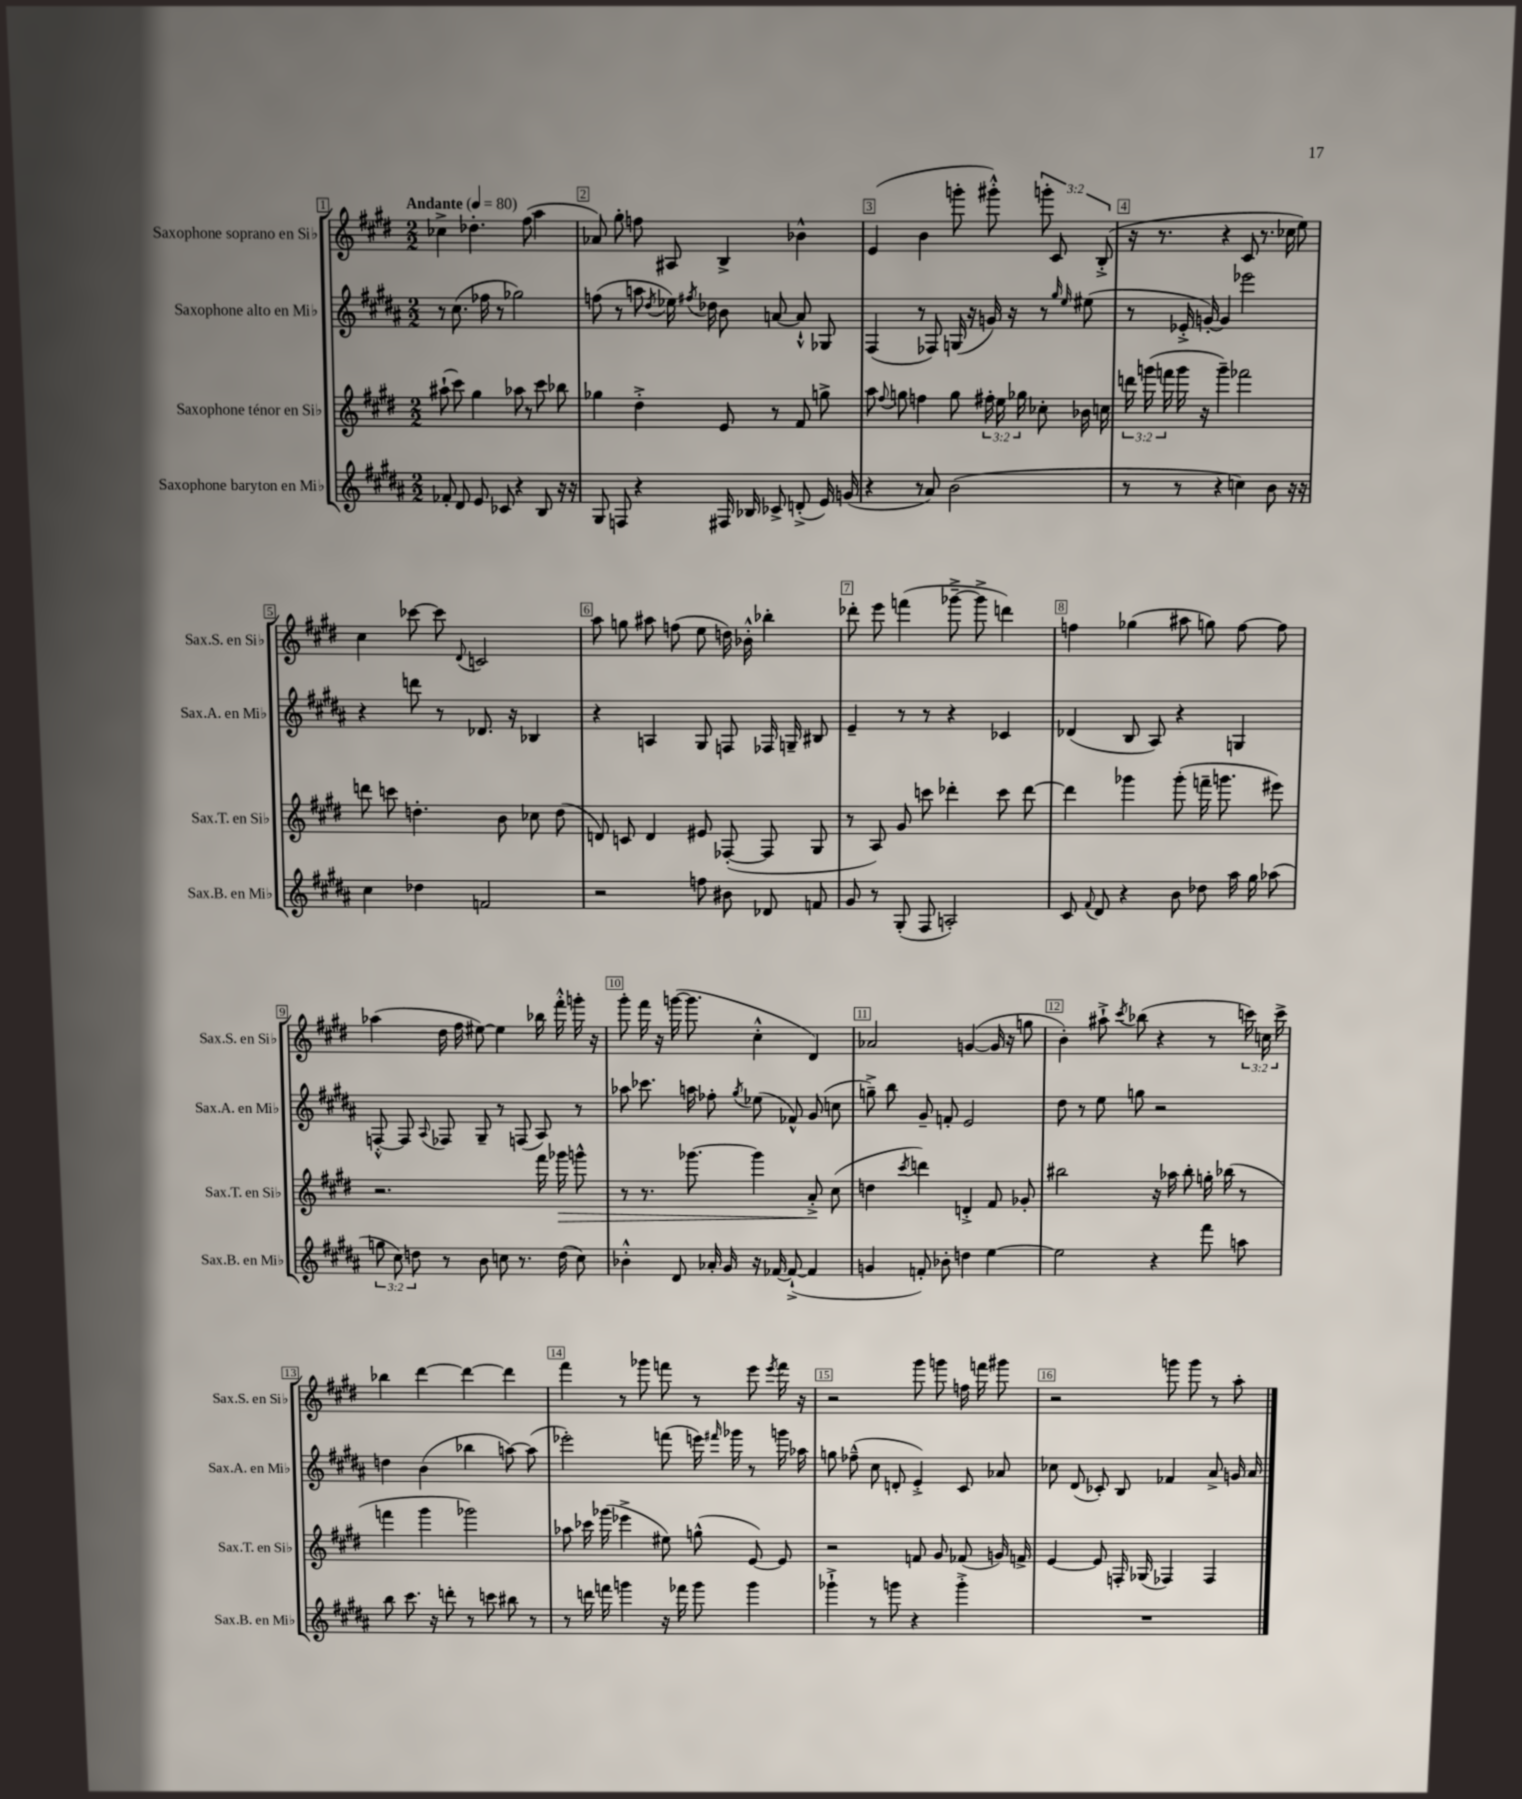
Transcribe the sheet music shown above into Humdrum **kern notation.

**kern	**kern	**dynam	**kern	**kern
*part4	*part3	*part3	*part2	*part1
*staff4	*staff3	*staff3	*staff2	*staff1
*I"Saxophone baryton en Mi♭	*I"Saxophone ténor en Si♭	*	*I"Saxophone alto en Mi♭	*I"Saxophone soprano en Si♭
*I'Sax.B. en Mi♭	*I'Sax.T. en Si♭	*	*I'Sax.A. en Mi♭	*I'Sax.S. en Si♭
*clefG2	*clefG2	*	*clefG2	*clefG2
*k[f#c#g#d#a#]	*k[f#c#g#d#]	*	*k[f#c#g#d#a#]	*k[f#c#g#d#]
*M2/2	*M2/2	*	*M2/2	*M2/2
*MM80	*MM80	*	*MM80	*MM80
=1	=1	=1	=1	=1
!	!	!	!	!LO:TX:a:B:t=Andante
8f-X'/	(8aa#X`\	.	8r	4cc-X^\
8d#/	8ccc#\)	.	(8.cc#\	.
8e/	4gg#\	.	.	4.dd-X'\
.	.	.	16ff-X\	.
8c-X/	.	.	8r	.
4r	8aa-X\	.	2gg-X\)	.
.	8r	.	.	(8ff#\
8B/	8ccc#\	.	.	4aa\
16r	8bb-X\	.	.	.
16r	.	.	.	.
=2	=2	=2	=2	=2
8G#/	4gg-X\	.	(8ffn\	8a-X/)
8Fn/	.	.	8r	8gg#'\
4r	4dd#'^\	.	8aan\	8ffn\
.	.	.	8qdd#/	.
.	.	.	16ee-X\)	8A#X/
.	.	.	8qff#X/	.
.	.	.	16dd-X\	.
16F#X/	8e/	.	8b\	4B^/
16B-X/	.	.	.	.
8c-X^/	8r	.	[8an/	.
(8dn'^/	8f#/	.	8a`^^/]	4b-X^^\
16e/)	8ggn^\	.	8G-X/	.
(16gn/	.	.	.	.
=3	=3	=3	=3	=3
4r	8aa\	.	(4F#/	(4e/
.	8qqff#/	.	.	.
.	8ggn\	.	.	.
8r	4ffn\	.	8r	4b\
8a#/)	.	.	8F-X/)	.
(2b\	8gg\	.	(16Gn/	8gggn'\
.	.	.	16r	.
.	24ff#X'\	.	16gn/)	8ggg#X'^^\)
.	24ee\	.	.	.
.	.	.	16r	.
.	24gg-X\	.	.	.
.	8cc-X'\	.	8r	12gggn'\
.	.	.	.	12c#/
.	.	.	16qqgg#/	.
.	.	.	16qqee/	.
.	16b-X\	.	(8ee#X\	.
.	.	.	.	(12B'^/
.	16ccn\	.	.	.
=4	=4	=4	=4	=4
8r	24dddn\	.	8r	16r
.	(24gggn\	.	.	.
.	.	.	.	8.r
.	24fffn\	.	.	.
8r	16ggg\	.	16e-X'^/	.
.	16r	.	[16gn'/)	.
4r	4ggg~\)	.	4g/]	4r
4ccn\)	2fff-X\	.	2eee-X\	8c#/
.	.	.	.	8.r
8b\	.	.	.	.
.	.	.	.	16cc-X\
16r	.	.	.	8ee\)
16r	.	.	.	.
!!LO:LB:g=z
=5	=5	=5	=5	=5
4cc#\	8dddn\	.	4r	4cc#\
.	8cccn\	.	.	.
4dd-X\	4.ddn'\	.	8dddn\	[8ccc-X\
.	.	.	8r	8ccc-\]
.	.	.	.	8qqd#/
2fn/	.	.	8.d-X/	2cn/
.	8b\	.	.	.
.	.	.	16r	.
.	8cc-X\	.	4B-X/	.
.	(8dd\	.	.	.
=6	=6	=6	=6	=6
2r	8dn/)	.	4r	8aa\
.	8cn/	.	.	8ggn\
.	4d/	.	4An/	8aa#X\
.	.	.	.	(8ffn\
8ffn\	8e#X/	.	8G#/	8ee\
8b#X\	([8F-X'/	.	8Fn/	16ddn\)
.	.	.	.	16b-X'^^\
8d-X/	8F-/]	.	16F-X/	4bb-X'\
.	.	.	16Gn~/	.
8fn/	8G#/	.	8B#X/	.
=7	=7	=7	=7	=7
8g#/	8r	.	4e~/	8ddd-X'\
8r	8A/)	.	.	8eee\
(8G#'/	8g#/	.	8r	(4fffn\
8F#/	8cccn\	.	8r	.
2An'/)	4ddd-X'\	.	4r	[8ggg-X~^\
.	.	.	.	8ggg-^\]
.	8ccc\	.	4c-X/	4dddn\)
.	[8ddd-\	.	.	.
=8	=8	=8	=8	=8
8c#/	4ddd-\]	.	(4d-X/	4ffn\
8qqf#/	.	.	.	.
8d#/	.	.	.	.
4r	4ggg-X\	.	8B/	(4gg-X\
.	.	.	8A#/)	.
8b\	(8ggg-'\	.	4r	8aa#X\
8dd-X\	16fffn~\	.	.	8ggn\)
.	8.gggn\	.	.	.
16aa#\	.	.	4Gn/	[8ff\
16gg#\	.	.	.	.
(8aa-X\	8eee#X\)	.	.	8ff\]
!!LO:LB:g=z
=9	=9	=9	=9	=9
12ggn\	2.r	.	[8Fn'^^/	(4aa-X\
12cc#\)	.	.	.	.
.	.	.	8F/]	.
12ddn\	.	.	.	.
.	.	.	8qqA#/	.
8r	.	.	8F-X/	16dd#\
.	.	.	.	16ff#\
8b\	.	.	8G#~/	[8ee#X\)
8ccn\	.	.	8r	4ee#\]
8.r	.	.	(8Fn/	.
.	16fff#\	.	8A#/)	16bb-X\
!	!	!LO:HP:b	!	!
(16dd\	16ggg-X\	>	.	16fff#'^^\
8cc\)	8gggn^^\	.	8r	16gggn'\
.	.	.	.	16r
=10	=10	=10	=10	=10
4b-X'^^\	8r	.	8aa-X\	8ggg#'\
.	8.r	.	8.ccc-X\	16fff#\
.	.	.	.	16r
8d#/	.	.	.	([16gggn\
.	[8.ggg-X\	.	16aan\	8.ggg\]
16a-X'/	.	.	8ff-X'\	.
16g#/	.	.	.	.
.	.	.	8qgg#/	.
16r	4ggg-\]	.	(8ee-X\	4cc#'^^\
[16f-X/	.	.	.	.
(8f-`^/_	.	.	8f-X^^/)	.
4f-/]	8a'^/	.	(8g#/	4d#/)
.	(8cc#\	]	8ccn\	.
=11	=11	=11	=11	=11
4gn/	4ddn\	.	8ggn~^\)	2a-X/
.	.	.	8bb\	.
.	8qccc#/	.	.	.
8fn'/)	4dddn\)	.	8g#~/	.
8b-X'\	.	.	8fn'/	.
4ddn\	4dn'^/	.	2e/	([4gn/
[4ee\	8f#/	.	.	16g/]
.	.	.	.	16r
.	8g-X'/	.	.	8ggn\
=12	=12	=12	=12	=12
2ee\]	2bb#X\	.	8dd#\	4b'\)
.	.	.	8r	.
.	.	.	8ee\	8aa#X`^\
.	.	.	.	8qccc#/
.	.	.	8ggn\	(8bb-X\
4r	16r	.	2r	4r
.	16aa-X\	.	.	.
.	8bb#'\	.	.	.
8fff#\	16ggn'\	.	.	8r
.	(16bb-X\	.	.	.
8aan\	8r	.	.	24cccn\)
.	.	.	.	24ccn\
.	.	.	.	24ccc^\
!!LO:LB:g=z
=13	=13	=13	=13	=13
8bb\	4fffn\	.	4ddn\	4bb-X\
8.ccc#\	.	.	.	.
.	4ggg#\	.	(4b\	[4ddd#\
16r	.	.	.	.
8dddn'\	.	.	.	.
8r	2ggg-X\)	.	4bb-X\	4ddd#\_
8cccn\	.	.	.	.
8bb#X\	.	.	[8aan\)	4ddd#\]
8r	.	.	(8aa\]	.
=14	=14	=14	=14	=14
8r	8aa-X\	.	2eee-X'\)	4fff#\
16dddn\	16ccc-X\	.	.	.
16fffn\	(16ggg-X\	.	.	.
4gggn\	4eee-X^\	.	.	8r
.	.	.	.	8ggg-X\
16r	8ee#X\)	.	(8fffn\	8fffn\
16fff-X\	.	.	.	.
8ggg\	(8ggn^^\	.	16eeen\)	8r
.	.	.	16qqfff#X/	.
.	.	.	16ggg-X\	.
4ggg\	[8e/)	.	8r	8eee\
.	.	.	.	8qeee/
.	8e/]	.	16gggn\	16fff\
.	.	.	16aa-X\	16r
=15	=15	=15	=15	=15
4ggg-X`^\	2r	.	8ggn\	2r
.	.	.	(8ff-X~^^\	.
8r	.	.	8cc#\	.
8gggn\	.	.	8dn'/	.
4r	8fn/	.	4e'^/)	8ggg#\
.	8g#/	.	.	8gggn\
4ggg'^\	(8f-X/	.	8c#/	16ffn\
.	.	.	.	16fffn\
.	16gn/)	.	8a-X/	8ggg#X\
.	16fn^/	.	.	.
=16	=16	=16	=16	=16
1r	[4e/	.	8cc-X\	2r
.	.	.	(8d#/	.
.	8e/]	.	8c-X'/)	.
.	16Fn'/	.	8B/	.
.	(16G-X/	.	.	.
.	4F-X/)	.	4f-X/	8gggn\
.	.	.	.	8ggg\
.	4F-/	.	8a#^/	8r
.	.	.	16gn/	8aa'\
.	.	.	16a#/	.
==	==	==	==	==
*-	*-	*-	*-	*-
